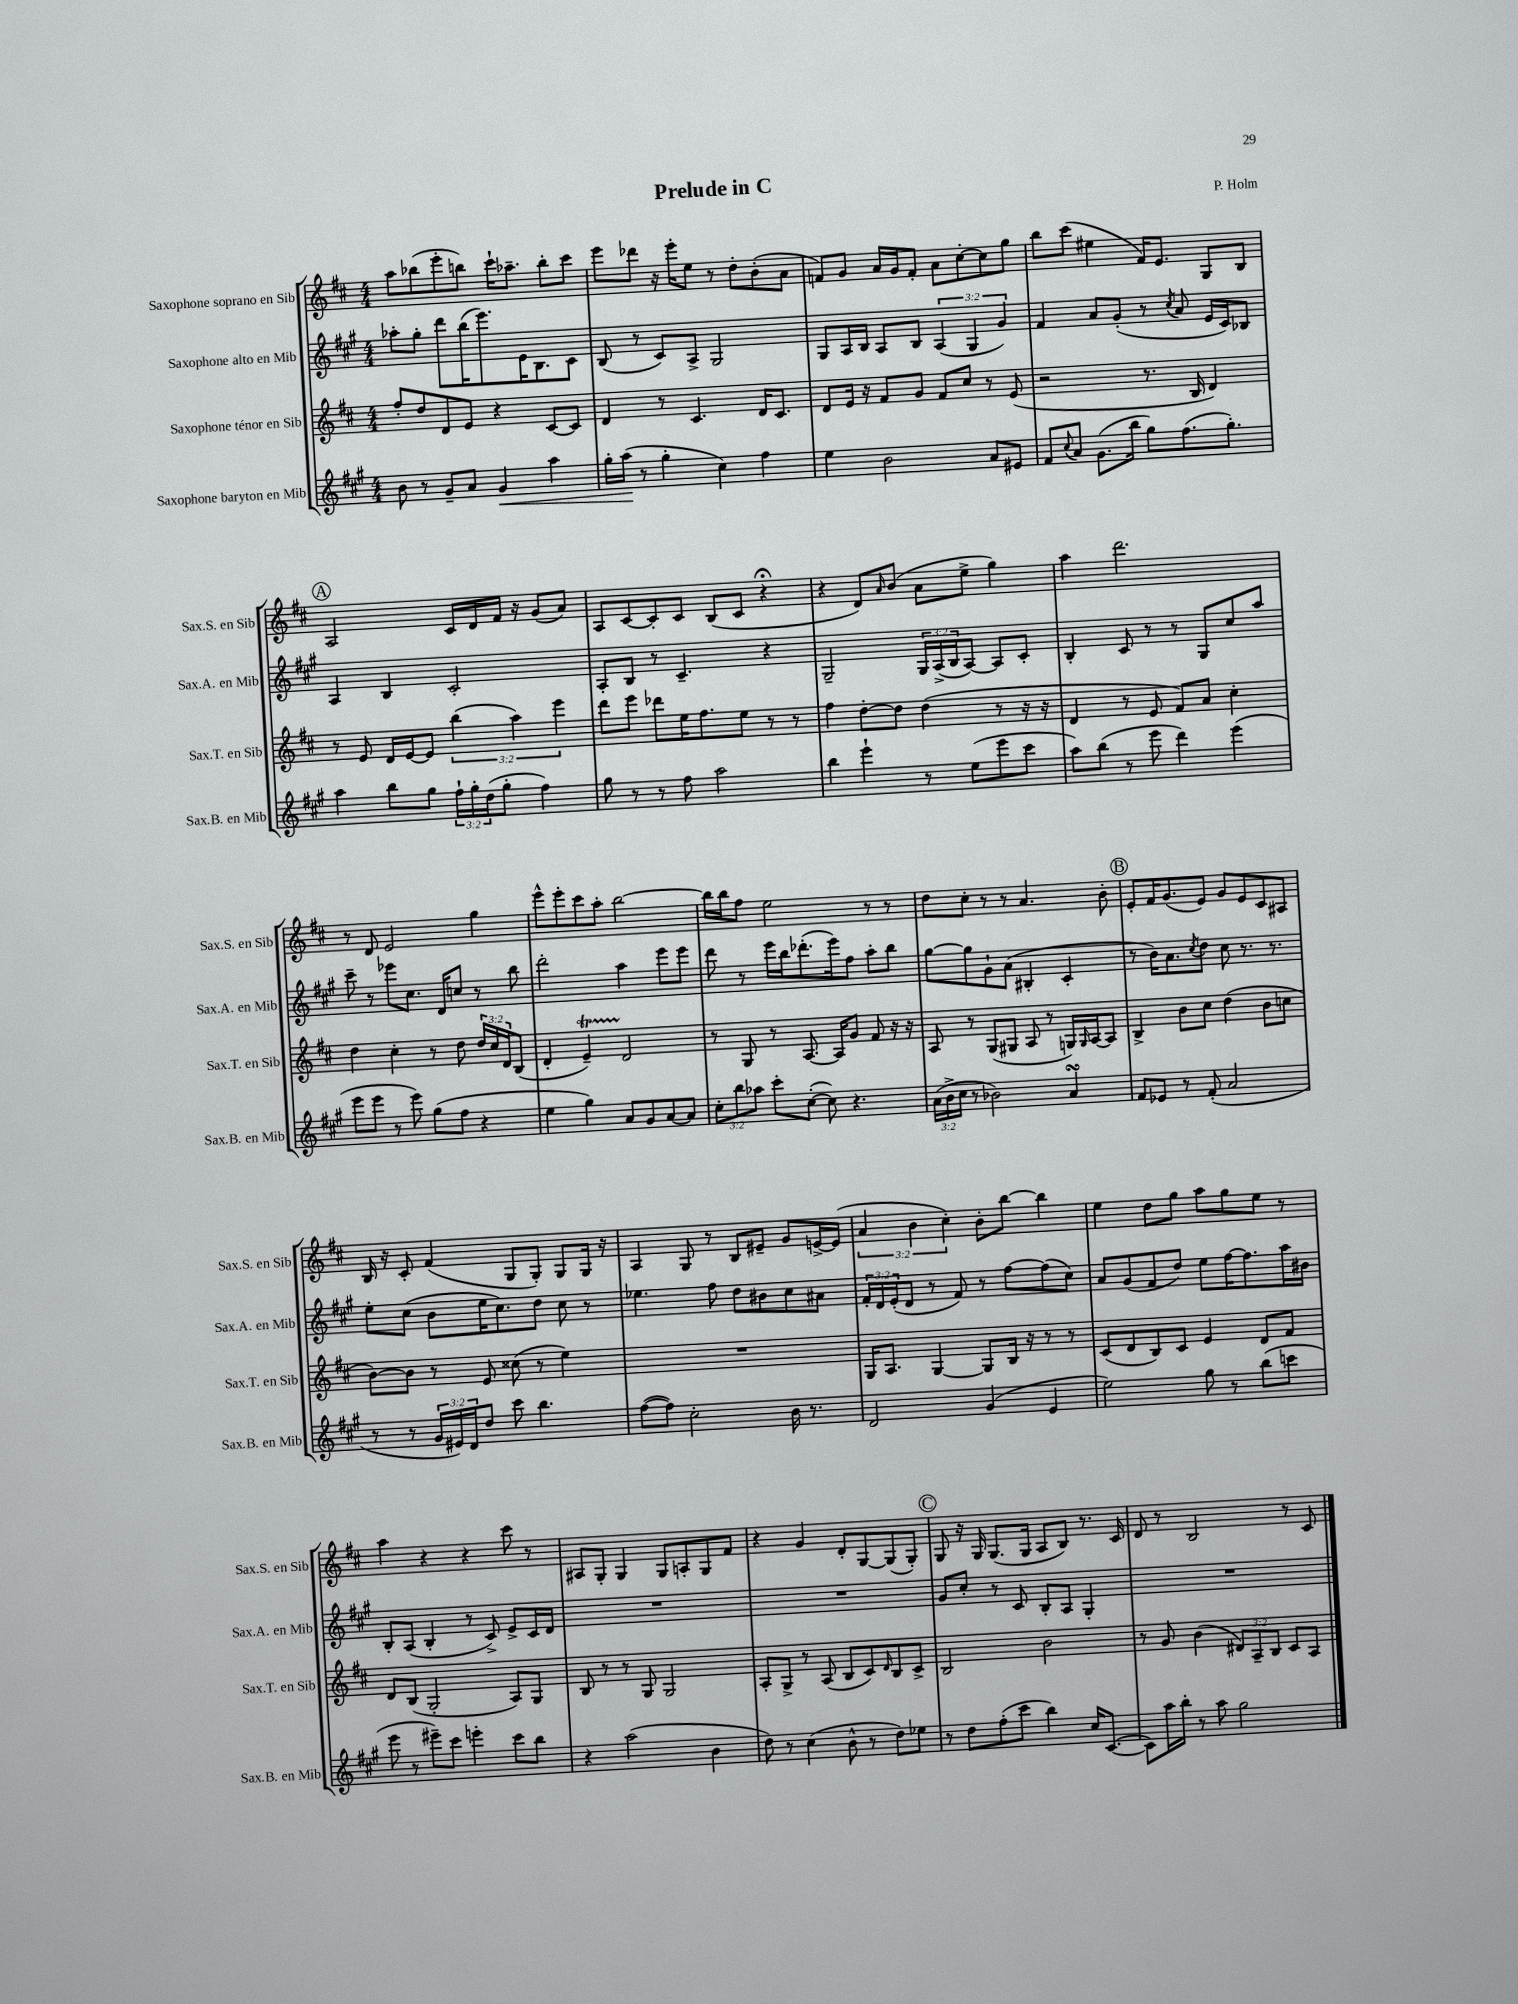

**kern	**dynam	**kern	**kern	**kern
*part4	*part4	*part3	*part2	*part1
*staff4	*staff4	*staff3	*staff2	*staff1
*I"Saxophone baryton en Mib	*	*I"Saxophone ténor en Sib	*I"Saxophone alto en Mib	*I"Saxophone soprano en Sib
*I'Sax.B. en Mib	*	*I'Sax.T. en Sib	*I'Sax.A. en Mib	*I'Sax.S. en Sib
*clefG2	*	*clefG2	*clefG2	*clefG2
*k[f#c#g#]	*	*k[f#c#]	*k[f#c#g#]	*k[f#c#]
*M4/4	*	*M4/4	*M4/4	*M4/4
=1	=1	=1	=1	=1
8b\	.	8ff#'/L	8aa-X'\L	8aa\L
8r	.	8dd/	8gg#'\J	(8bb-X\
8g#~/L	.	8d/	8ddd\L	8eee'\
8a/J	.	8e/J	(16bb\K	8bbn\J)
.	.	.	8.eee\)	.
!	!LO:HP:b	!	!	!
4g#/	<	4r	.	16ccc#`\KL
.	.	.	.	8.aa-X~\J
.	.	.	16e\K	.
.	.	.	8.B\	.
4aa\	.	[8c#/L	.	8bb'\L
.	.	8c#/J]	8c#\J	8ccc#\J
=2	=2	=2	=2	=2
16gg#'\LL	.	4d/	(8B/	8eee\L
(16aa\JJ	.	.	.	.
8r	[	.	8r	8ddd-X\J
4gg#'\	.	8r	8c#/L)	16r
.	.	.	.	16eee'\KL
.	.	4.c#/	8A^/J	8ee\J
4cc#\)	.	.	2G#/	8r
.	.	.	.	8dd'\L
4ff#\	.	16d/KL	.	(8b'\
.	.	8.c#/J	.	.
.	.	.	.	8a\J
=3	=3	=3	=3	=3
4ee\	.	8d/L	8G#/L	8fn/L)
.	.	16e/Jk	16A/L	8g/J
.	.	16r	16B/JJ	.
2b\	.	8f#/L	8A/L	16a/LL
.	.	.	.	16g/J
.	.	8g/J	8B/J	8f'/J
.	.	8f#/L	(6A/	8a\L
.	.	8cc#/J	.	[8cc#'\
.	.	.	6G#/	.
8a/L	.	8r	.	8cc#\]
.	.	.	6g#/)	.
8e#X/J	.	(8e/	.	8gg\J
=4	=4	=4	=4	=4
8f#/L	.	2r	4f#/	8bb\L
8qqcc#/	.	.	.	.
8a/J	.	.	.	(8ccc#\J
(8.g#\L	.	.	8a/L	4ee#X\
.	.	.	(8g#'/J	.
16bb\Jk	.	.	.	.
8gg#\L)	.	8.r	8r	16f#/KL)
.	.	.	.	8.e/J
.	.	.	8qcc#/	.
(8.ff#\	.	.	8a/	.
.	.	16B/	.	.
.	.	4d/)	16e/LL	8G/L
8.gg#'\J)	.	.	16c#/J)	.
.	.	.	8B-X/J	8B/J
!!LO:LB:g=z
!!LO:REH:place=s1:t=A
=5	=5	=5	=5	=5
4aa\	.	8r	4A/	2A/
.	.	8e/	.	.
8bb\L	.	16d/LL	4B/	.
.	.	[16e/J	.	.
8gg#\J	.	8e/J]	.	.
24ff#`\LL	.	(6bb\	2c#'/	16c#/LL
24gg#'\	.	.	.	.
.	.	.	.	16d/
(24dd\J	.	.	.	.
8gg#'\J	.	.	.	16f#/JJ
.	.	6aa\)	.	.
.	.	.	.	16r
4ff#\)	.	.	.	(8g/L
.	.	6eee\	.	.
.	.	.	.	8a/J)
=6	=6	=6	=6	=6
8gg#\	.	8ddd\L	8A'/L	8A/L
8r	.	8eee\J	8B/J	[8c#/
8r	.	8ddd-X\L	8r	8c#'/]
8ff#\	.	16ee\K	4.c#~/	8c#/J
.	.	8.ff#\	.	.
2aa\	.	.	.	(8B/L
.	.	8ee\J	.	8c#/J
.	.	8r	4r	4r;<
.	.	8r	.	.
=7	=7	=7	=7	=7
4bb\	.	4ff#\	2G#~/	4r
4eee`\	.	[8dd'\L	.	8d/L)
.	.	.	.	16qqa/
.	.	8dd\J]	.	(8b/J
8r	.	(4dd\	24G#/LL	8a\L
.	.	.	(24A^/	.
.	.	.	24B/J	.
(8ee\L	.	.	[8A/J)	8ee^\J
8eee\	.	8r	8A/L]	4gg\)
8ccc#\J	.	16r	8c#'/J	.
.	.	16r	.	.
=8	=8	=8	=8	=8
8aa\L)	.	4d/	4B'/	4aa\
(8bb\J	.	.	.	.
8r	.	8r	8c#/	2.ddd\
8eee\	.	8e/	8r	.
4ddd\)	.	8f#/L)	8r	.
.	.	8a/J	8G#/L	.
(4eee\	.	4cc#'\	8cc#/	.
.	.	.	8aa/J	.
!!LO:LB:g=z
=9	=9	=9	=9	=9
8eee\L	.	4dd\	8ccc#~\	8r
8eee\J	.	.	8r	8d/
8r	.	4cc#'\	8eee-X\L	2e/
8eee\)	.	.	8.cc#\J	.
(8gg#\L	.	8r	.	.
.	.	.	16d/KL	.
8ff#\J	.	8dd\	8ccn/J	.
4r	.	24dd/LL	8r	4gg\
.	.	24cc#/	.	.
.	.	24d/J	.	.
.	.	(8B/J	8bb\	.
=10	=10	=10	=10	=10
4ee\	.	4d'/	2ddd'\	8eee^^\L
.	.	.	.	8eee'\
4gg#\)	.	4eT~/)	.	8ccc#\
.	.	.	.	8aa'\J
8a/L	.	2d/	4aa\	[2bb\
8g#/	.	.	.	.
[8a/	.	.	8eee\L	.
8a/J]	.	.	8eee\J	.
=11	=11	=11	=11	=11
12cc#'\L	.	8r	8ddd\	16bb\LL]
.	.	.	.	16bb\J
12bb\	.	.	.	.
.	.	8G/	8r	8ff#\J
12aa-X\J	.	.	.	.
8ccc#'\L	.	8r	16eee\LL	2ee\
.	.	.	16bb\J	.
([8cc#'\J	.	[8.A/	(8.ddd-X'\	.
8cc#\])	.	.	.	.
.	.	16A/KL]	16eee\k)	.
4.r	.	8g/J	8ff#\J	.
.	.	8f#/	8aa'\L	8r
.	.	16r	8bb\J	8r
.	.	16r	.	.
=12	=12	=12	=12	=12
(24a\LL	.	8A/	[8gg#\L	8dd\L
24b^\	.	.	.	.
24cc#\JJ	.	.	.	.
8r	.	8r	8gg#\]	8cc#'\J
2b-X\)	.	(8G/L	8g#`\	8r
.	.	8G#X/J	(8a\J	8r
.	.	8A/	4B#X'/	4.a/
.	.	8r	.	.
4asSSs/	.	16Gn/LL)	4c#'/	.
.	.	16qqG/	.	.
.	.	[16A/J	.	.
.	.	8A/J]	.	8b'\
!!LO:REH:place=s1:t=B
=13	=13	=13	=13	=13
8f#/L	.	4B^/	8r	8e'/L
8e-X/J	.	.	16b\KL)	16f#/K
.	.	.	8.a\	(8.g/
8r	.	8b\L	.	.
.	.	.	8qcc#/	.
(8f#'/	.	8cc#\J	8dd\J	8e/J)
2a/	.	(4dd\	8cc#\	8g/L
.	.	.	8.r	8e/
.	.	8b\L	.	8c#/
.	.	.	8.r	.
.	.	8ccn\J	.	8A#X/J
!!LO:LB:g=z
=14	=14	=14	=14	=14
8r	.	[8b\L)	8ee'\L	16B/
.	.	.	.	16r
8r	.	8b\J]	(8cc#\J	8c#'/
24g#/LL	.	8r	8b\L	(4f#/
24e#X/)	.	.	.	.
24d/J	.	.	.	.
8dd/J	.	8e/	16ee\K	.
.	.	.	8.cc#\)	.
8ccc#\	.	(8cc##X\	.	8G/L
4.bb\	.	8r	8dd\J	8G'/J)
.	.	4ee\)	8cc#\	8G/L
.	.	.	8r	16G/Jk
.	.	.	.	16r
=15	=15	=15	=15	=15
([8ff#\L	.	1r	4.ee-X\	4A/
8ff#\J])	.	.	.	.
2cc#'\	.	.	.	8G/
.	.	.	8ff#\	8r
.	.	.	8dd\L	8B/L
.	.	.	8b#X\	8e#X~/J
16b\	.	.	8cc#\	8g/L
8.r	.	.	.	.
.	.	.	8a#X\J	[16en^/L
.	.	.	.	(16e/JJ]
=16	=16	=16	=16	=16
2d/	.	16G/KL	24f#'/LL	6a/
.	.	.	24d/	.
.	.	8.A/J	.	.
.	.	.	(24e'/J	.
.	.	.	8d/J	.
.	.	.	.	6b\
.	.	[4G/	8r	.
.	.	.	.	6cc#'\)
.	.	.	8f#/)	.
(4g#/	.	8G/L]	8r	8b'\L
.	.	16B/Jk	[8ff#\L	[8bb\J
.	.	16r	.	.
4e/	.	8r	(8ff#\]	4bb\]
.	.	8r	8cc#\J)	.
=17	=17	=17	=17	=17
2ee\)	.	(8c#/L	8a/L	4ee\
.	.	8d/	(8g#/	.
.	.	8B/)	8f#/	8dd\L
.	.	8c#/J	8dd/J)	8gg\J
8gg#\	.	4e/	8ee\L	8aa\L
8r	.	.	[16ff#\K	8gg\
.	.	.	8.ff#\]	.
(8bb\L	.	8d/L	.	8ee\J
8cccn\J	.	8f#/J	16aa\L	8r
.	.	.	16b#X\JJ	.
!!LO:LB:g=z
=18	=18	=18	=18	=18
8eee\	.	8d/L	8B'/L	4aa\
8r	.	(8B/J	(8A/J	.
8eee#X~\L)	.	2G'/	4B'/	4r
8ccc#\J	.	.	.	.
4eeen'\	.	.	8r	4r
.	.	.	8c#^/)	.
8ccc#\L	.	8A/L)	8e^/L	8ccc#\
8bb\J	.	8G/J	16c#/L	8r
.	.	.	16d/JJ	.
=19	=19	=19	=19	=19
4r	.	8B/	1r	8A#X/L
.	.	8r	.	8G'/J
(2aa\	.	8r	.	4G/
.	.	8G/	.	.
.	.	2G/	.	8G/L
.	.	.	.	8An'/
4b\	.	.	.	8G/
.	.	.	.	8f#/J
=20	=20	=20	=20	=20
8dd\)	.	8A'/L	1r	4r
8r	.	8G^/J	.	.
(4cc#\	.	8r	.	4g/
.	.	(8A/	.	.
8b^^\	.	8B/L	.	8d'/L
8r	.	8c#/)	.	[8G/
.	.	16qqd/	.	.
8dd\L)	.	8B/	.	(8G/]
8ee-X\J	.	8c#^/J	.	8G'/J)
!!LO:REH:place=s1:t=C
=21	=21	=21	=21	=21
8r	.	2B/	8g#/L	8G/
8dd\L	.	.	8cc#'/J	16r
.	.	.	.	16G/
(8ff#'\	.	.	8r	(8.G/L
8ccc#\J	.	.	8c#/	.
.	.	.	.	16G/Jk
4bb\)	.	2b\	8B'/L	8A/L
.	.	.	8A/J	8B/J)
16cc#/KL	.	.	4G#'/	8.r
([8.c#/J	.	.	.	.
.	.	.	.	16c#/
=22	=22	=22	=22	=22
8c#\L])	.	8r	1r	8d/
16aa\L	.	8g/	.	8r
16bb'\JJ	.	.	.	.
8r	.	(4b\	.	2B/
8aa\	.	.	.	.
2gg#\	.	12d#X/L)	.	.
.	.	12A~/	.	.
.	.	12B/J	.	.
.	.	8c#/L	.	8r
.	.	8A/J	.	8c#/
==	==	==	==	==
*-	*-	*-	*-	*-
